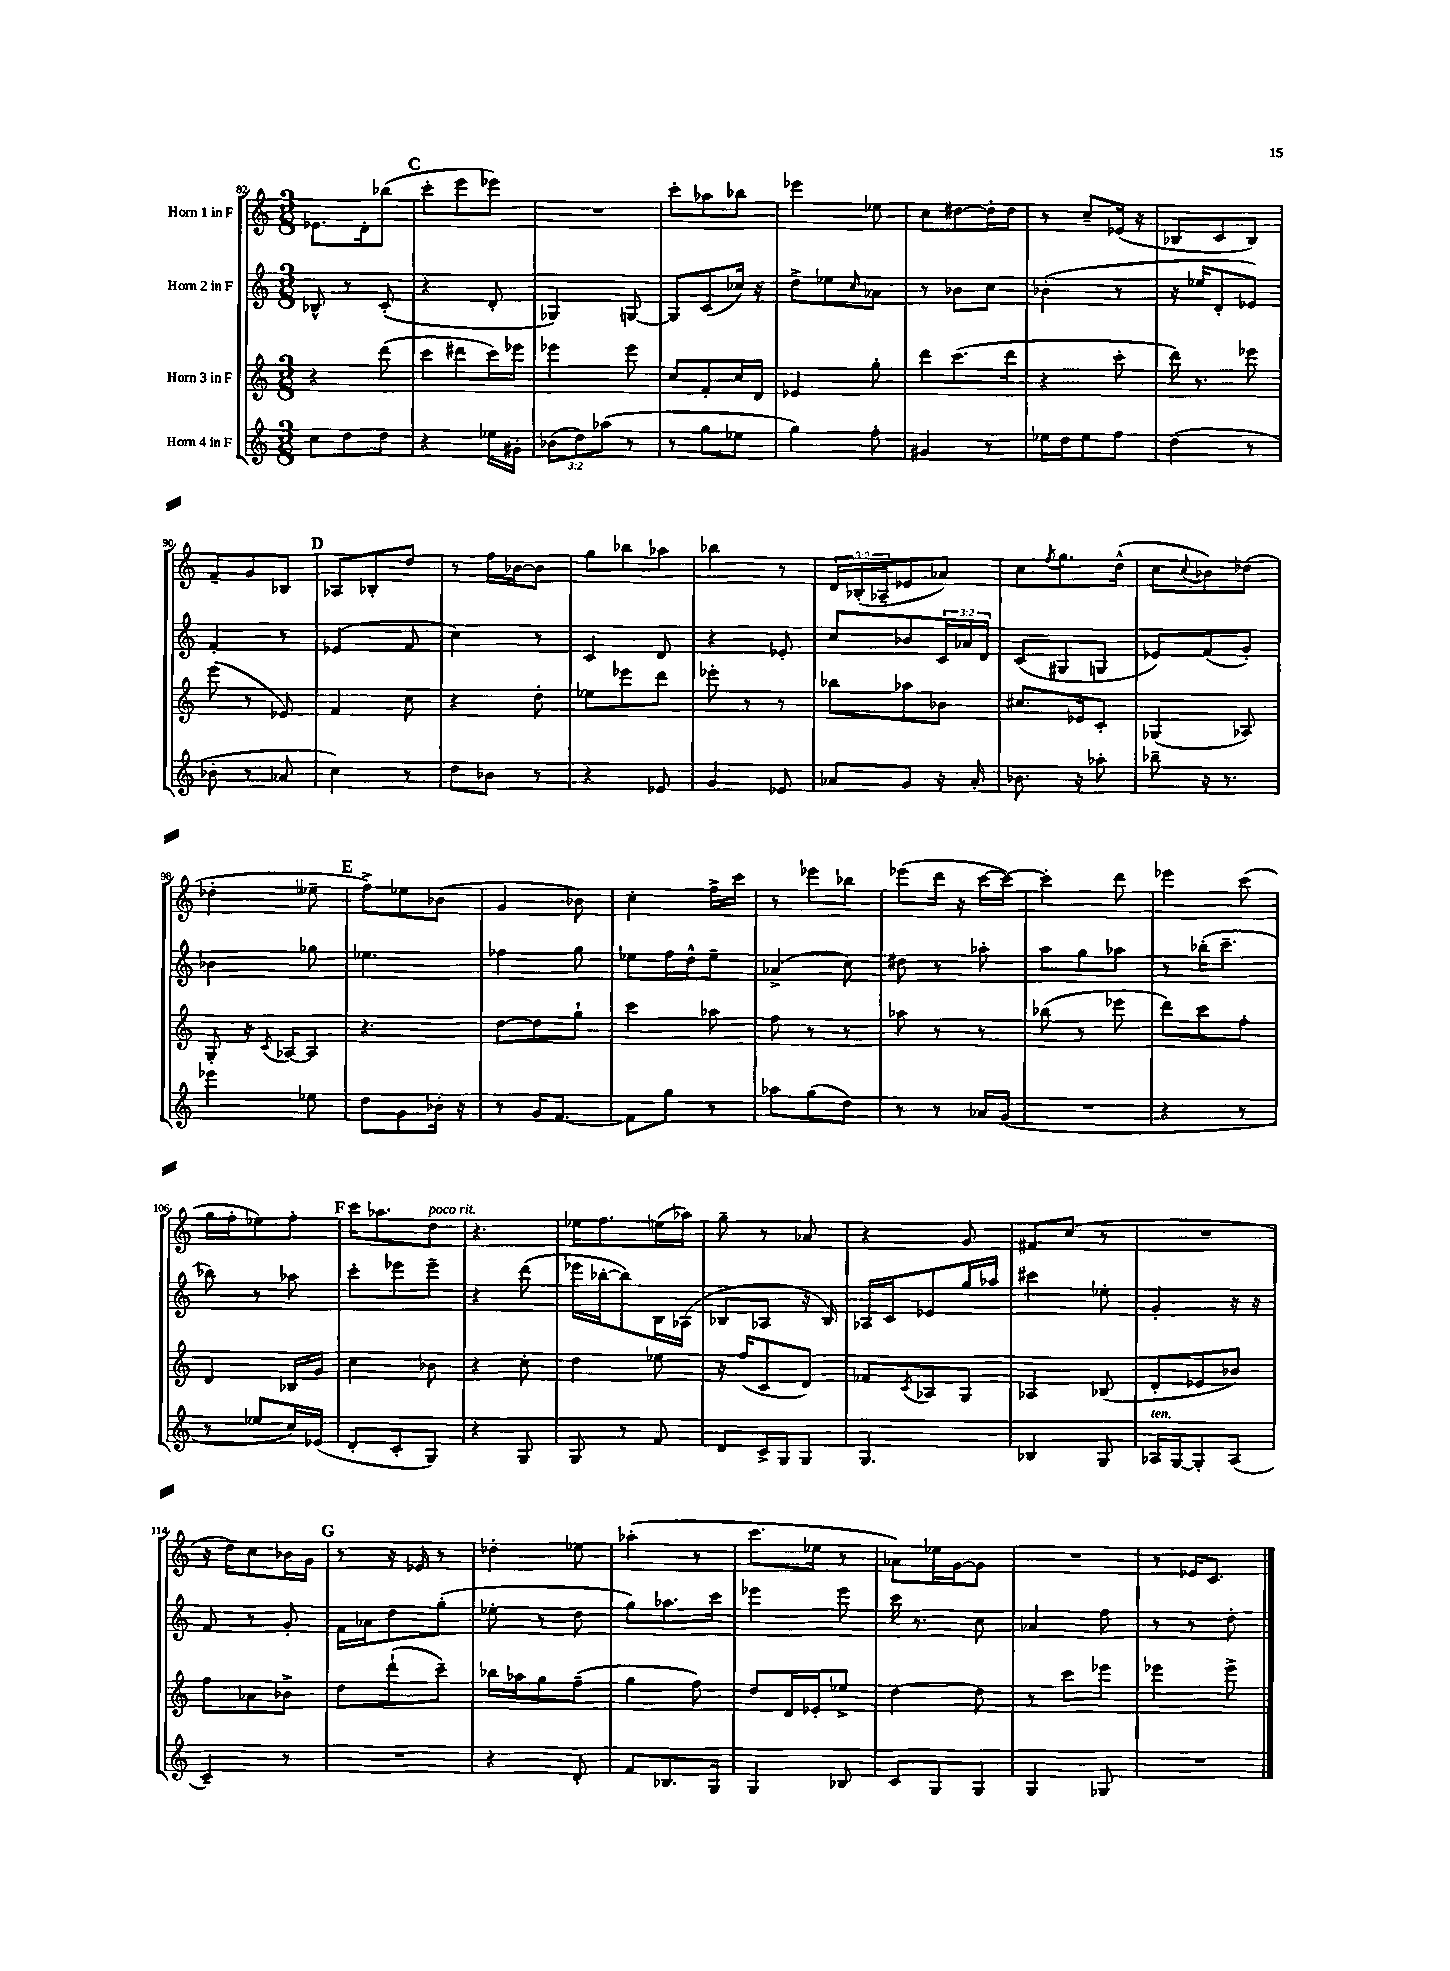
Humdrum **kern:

**kern	**kern	**kern	**kern
*staff4	*staff3	*staff2	*staff1
*clefG2	*clefG2	*clefG2	*clefG2
*k[]	*k[]	*k[]	*k[]
*M3/8	*M3/8	*M3/8	*M3/8
8cc	4r	8B-^^	8.e-
8dd	.	8r	.
.	.	.	16d'
8dd	(8ddd	(8c'	(8bb-
=	=	=	=
4r	8ccc	4r	8ccc'
.	8ddd#	.	8eee
16ee-	16ccc)	8d'	8eee-)
16g#'	16eee-	.	.
=	=	=	=
(12b-	4eee-	4G-)	4.r
12dd)	.	.	.
(12aa-	.	.	.
8r	8eee-	[8G	.
=	=	=	=
8r	8cc	8G]	8ccc'
8gg	8f'	(8c	8aa-
8ee-	16cc	16cc-)	8bb-
.	16d	16r	.
=	=	=	=
4gg)	4e-	8dd^	4eee-
.	.	8ee-	.
.	.	16qqcc	.
8ff'	8gg'	8a-	8ee-
=	=	=	=
4g#	8ddd	8r	8cc
.	(8.ccc	8b-	[8dd#
8r	.	8cc	16dd#']
.	16ddd	.	16dd#
=	=	=	=
16ee-	4r	(4b-'	8r
16dd	.	.	.
8ee-	.	.	8cc~
8ff	8ccc'	8r	(16e-
.	.	.	16r
=	=	=	=
(4dd	16ddd)	16r	8B-
.	8.r	16ee-	.
.	.	8d'	8c
8r	8eee-	8e-)	8B-)
=	=	=	=
8b-'	(8eee	4f'	8f~
8r	8r	.	8g
8a-	8e-)	8r	8B-
=	=	=	=
4cc)	4f	(4e-	8A-
.	.	.	8B-'
8r	8cc	8f	8dd
=	=	=	=
8dd	4r	4cc)	8r
8b-	.	.	16ff
.	.	.	[16b-
8r	8dd'	8r	8b-]
=	=	=	=
4r	8ee-	4c	8gg
.	8eee-	.	8bb-
8e-	8ddd	8d	8aa-
=	=	=	=
4g	8eee-'	4r	4bb-
.	8r	.	.
8e-	8r	8e-'	8r
=	=	=	=
8a-	8bb-	8cc	24d
.	.	.	(24B-'
.	.	.	24A-~
8g	8aa-	8b-	8e-
16r	8b-	24c	8a-)
.	.	24a-	.
16a-'	.	.	.
.	.	24d	.
=	=	=	=
8.b-	8.cc#	(8c	8cc
.	.	.	8qff
.	.	8G#	8.gg
16r	16e-	.	.
8aa-'	8c'	8G	.
.	.	.	(16dd^^
=	=	=	=
8bb-~	(4G-	8e-)	8cc
.	.	.	8qqcc
16r	.	(8f	8b-)
8.r	.	.	.
.	8A-)	8g')	(8dd-
=	=	=	=
4eee-	8G'	4b-	4dd-'
.	16r	.	.
.	8qc	.	.
.	[16A-	.	.
8ee-	8A-]	8gg-	8ee--~
=	=	=	=
8dd	4.r	4.ee-	8ff^)
8g	.	.	8ee-
16b-'	.	.	(8b-
16r	.	.	.
=	=	=	=
8r	[8dd	4ff-	4g
16g	8dd]	.	.
[8.f	.	.	.
.	8gg`	8gg	8b-)
=	=	=	=
8f]	4ccc	8ee-	4cc'
8gg	.	16ff	.
.	.	16dd^^	.
8r	8aa-	8ee-~	16ff^
.	.	.	16ccc
=	=	=	=
8aa-	8ff	(4a-^	8r
(8gg	8r	.	8eee-
8dd)	8r	8cc)	8bb-
=	=	=	=
8r	8aa-	8dd#	(8eee-
8r	8r	8r	16ddd
.	.	.	16r
16a-	8r	8aa-'	[16ccc
(16g	.	.	16ccc_)
=	=	=	=
4.r	(8bb-	8aa	4ccc']
.	8r	8gg	.
.	8eee-	8aa-	8ddd
=	=	=	=
4r	8ddd)	8r	4eee-
.	8ccc	(16bb-'	.
.	.	8.ccc~	.
8r	8ff'	.	(8ccc
=	=	=	=
8r	4d	8bb-)	16gg
.	.	.	16ff'
8ee-	.	8r	8ee-)
16cc)	16B-	8aa-	8ff'
(16e-	16g	.	.
=	=	=	=
8d'	4cc	8ccc'	16ccc
.	.	.	8.aa-
8c'	.	8eee-	.
8G)	8b-	8eee-~	8dd
=	=	=	=
4r	4r	4r	4.r
8G	8cc'	(8ddd	.
=	=	=	=
8G	4dd	16eee-	16ee-
.	.	[16bb-'	8.ff
8r	.	8bb-])	.
8f	8ee-	16B	(16ee
.	.	(16A-	16aa-)
=	=	=	=
8d	16r	8B-	8gg~
.	(16ff	.	.
16c^	8c	8A-	8r
16G	.	.	.
8G	8d)	16r	8a-
.	.	16B-)	.
=	=	=	=
4.G	8f-	16A-	4r
.	.	16c	.
.	8qc	.	.
.	8A-	8e-	.
.	8G	16gg	8g
.	.	16aa-	.
=	=	=	=
4B-	4A-	4ccc#	8f#
.	.	.	(8cc
8G	(8B-	8ee-'	8r
=	=	=	=
16A-	8d'	4g'	4.r
[16G	.	.	.
8G']	8e-	.	.
(8A-	8b-)	16r	.
.	.	16r	.
=	=	=	=
4c~)	8ff	8f	16r
.	.	.	16dd)
.	8a-	8r	8cc
8r	8b-^	8g'	16b-
.	.	.	16g
=	=	=	=
4.r	8dd	16f	8r
.	.	16a-	.
.	(8ddd`	8dd	16r
.	.	.	16e-
.	8ccc~)	(8gg'	8r
=	=	=	=
4r	16bb-	8ee-'	4dd-'
.	16aa-	.	.
.	8gg	8r	.
8d'	(8ff~	8dd	8ee-
=	=	=	=
8f	4gg	8gg)	(4aa-'
8.B-	.	8.aa-	.
.	8ff)	.	8r
16G	.	16ccc	.
=	=	=	=
4G	8dd	4eee-	8.ccc
.	16d	.	.
.	16e-'	.	16ee-
8B-	8ee-^	8eee-	8r
=	=	=	=
8c	[4dd	16ccc	8a-)
.	.	8.r	.
8G	.	.	16ee-
.	.	.	[16g
8G	8dd]	8cc	8g]
=	=	=	=
4G	8r	4a-	4.r
.	8ccc	.	.
8G-	8eee-	8ff	.
=	=	=	=
4.r	4eee-	8r	8r
.	.	8r	16e-
.	.	.	8.c
.	8eee-^	8dd'	.
==	==	==	==
*-	*-	*-	*-
